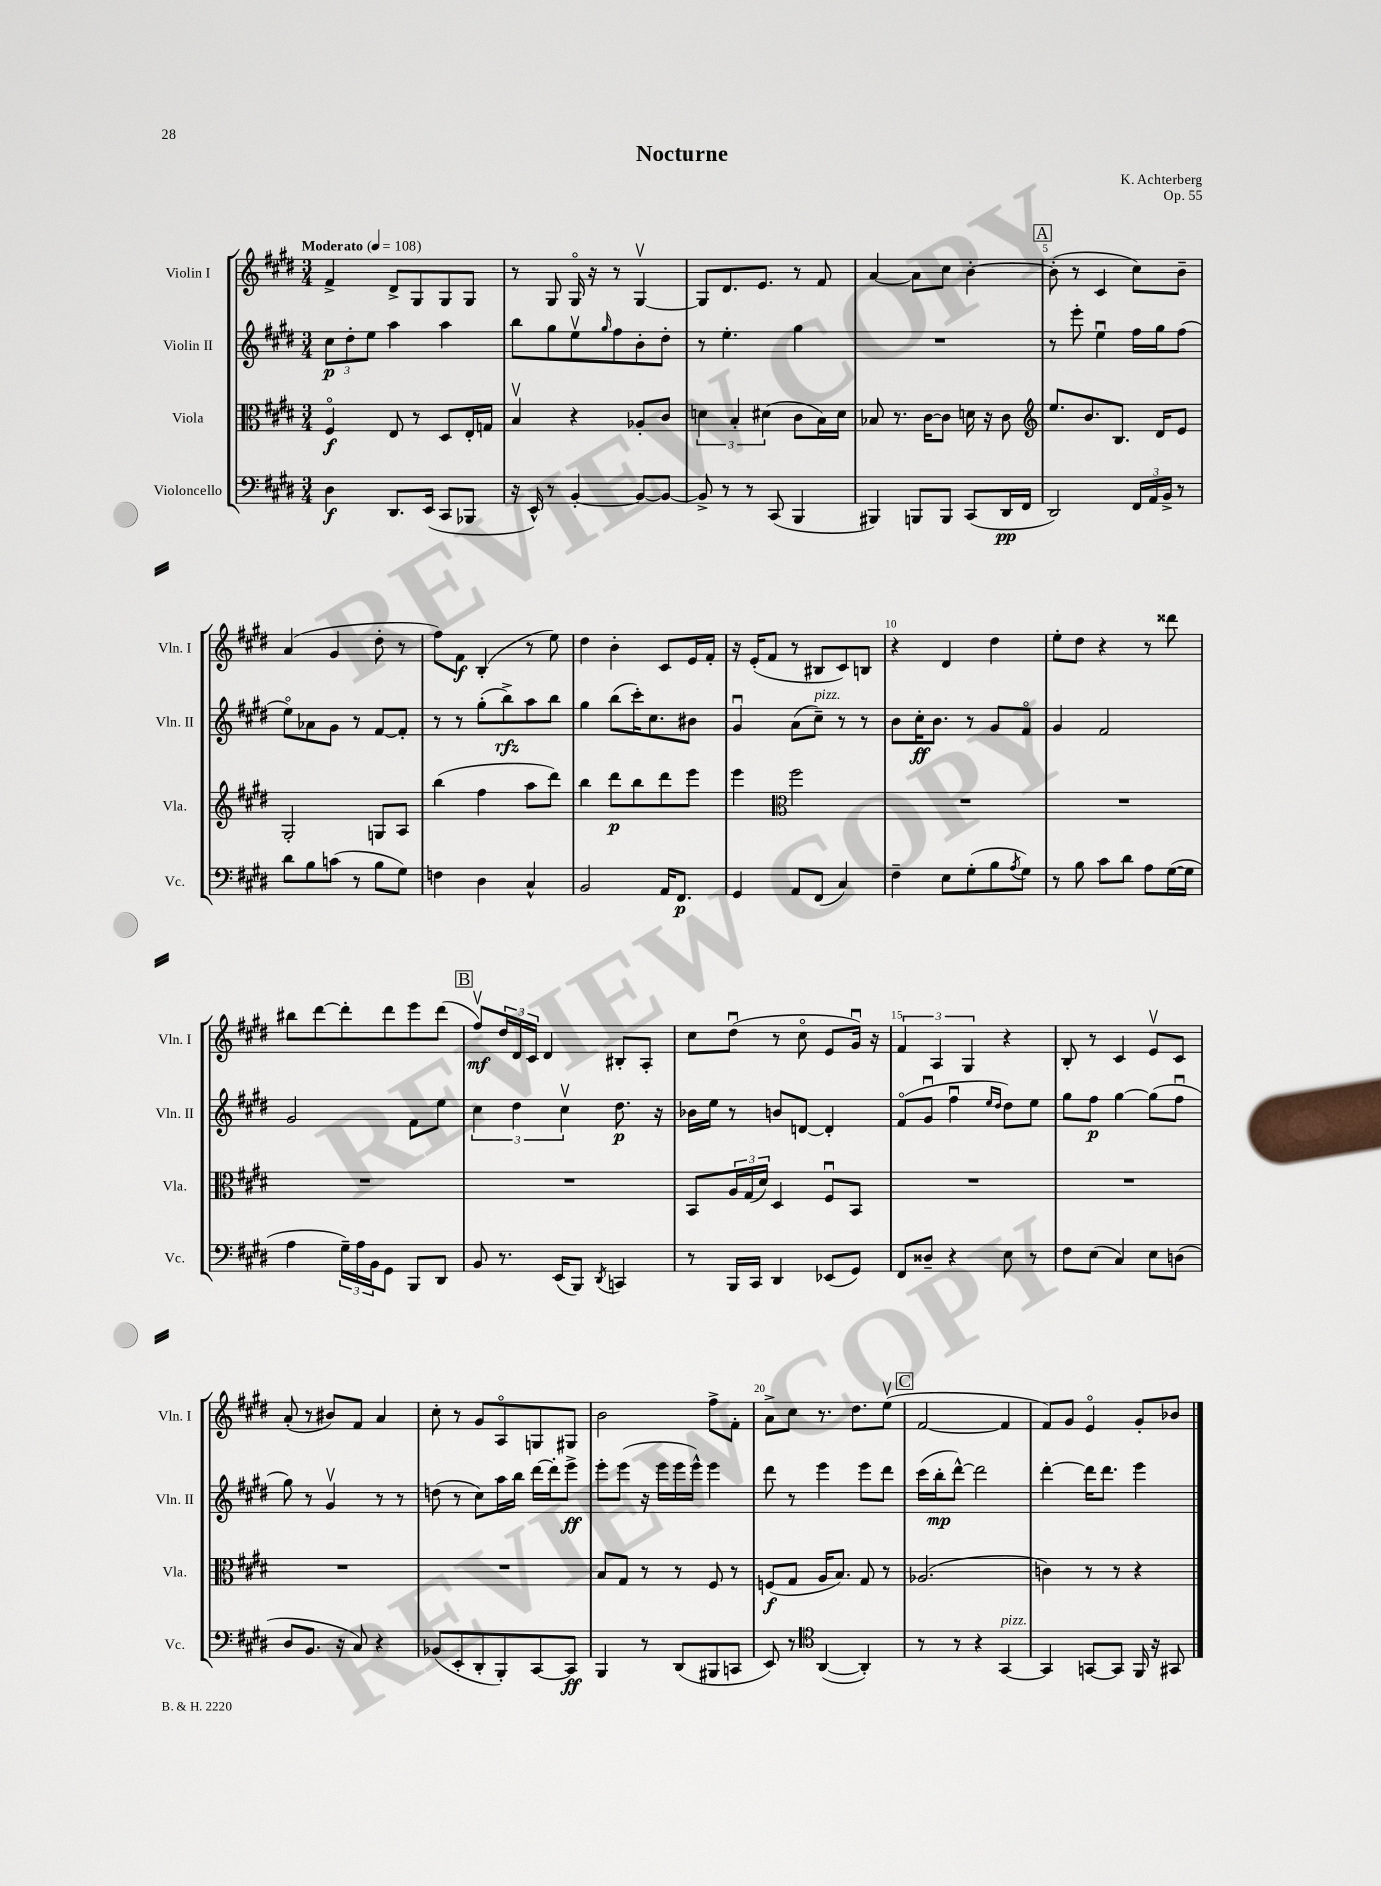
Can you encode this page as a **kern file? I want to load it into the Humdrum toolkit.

**kern	**dynam	**kern	**dynam	**kern	**dynam	**kern	**dynam
*part4	*part4	*part3	*part3	*part2	*part2	*part1	*part1
*staff4	*staff4	*staff3	*staff3	*staff2	*staff2	*staff1	*staff1
*I"Violoncello	*	*I"Viola	*	*I"Violin II	*	*I"Violin I	*
*I'Vc.	*	*I'Vla.	*	*I'Vln. II	*	*I'Vln. I	*
*clefF4	*	*clefC3	*	*clefG2	*	*clefG2	*
*k[f#c#g#d#]	*	*k[f#c#g#d#]	*	*k[f#c#g#d#]	*	*k[f#c#g#d#]	*
*M3/4	*	*M3/4	*	*M3/4	*	*M3/4	*
*MM108	*	*MM108	*	*MM108	*	*MM108	*
=1	=1	=1	=1	=1	=1	=1	=1
!	!	!	!	!	!	!LO:TX:a:B:t=Moderato	!
4D#\	f	4F#/	f	12cc#\L	p	4f#^/	.
.	.	.	.	12dd#'\	.	.	.
.	.	.	.	12ee\J	.	.	.
8.DD#/L	.	8E/	.	4aa\	.	8d#^/L	.
.	.	8r	.	.	.	8G#/	.
(16EE/Jk	.	.	.	.	.	.	.
8CC#/L	.	8D#/L	.	4aa\	.	8G#/	.
8BBB-X/J	.	16E'/L	.	.	.	8G#/J	.
.	.	16Gn/JJ	.	.	.	.	.
=2	=2	=2	=2	=2	=2	=2	=2
16r	.	4Bv/	.	8bb\L	.	8r	.
16EE^^/)	.	.	.	.	.	.	.
8r	.	.	.	8gg#\	.	8G#/	.
[4BB'/	.	4r	.	8eev\	.	16G#/	.
.	.	.	.	.	.	16r	.
.	.	.	.	16qqgg#/	.	.	.
.	.	.	.	8ff#\	.	8r	.
8BB/L_	.	8A-X'/L	.	8b'\	.	[4G#v/	.
8BB/J_	.	8c#/J	.	8dd#'\J	.	.	.
=3	=3	=3	=3	=3	=3	=3	=3
8BB^/]	.	6dn\	.	8r	.	8G#/L]	.
8r	.	.	.	4.ee'\	.	8.d#/	.
.	.	6B'/	.	.	.	.	.
8r	.	.	.	.	.	.	.
.	.	.	.	.	.	8.e/J	.
.	.	(6d#X\	.	.	.	.	.
(8CC#/	.	.	.	.	.	.	.
4BBB/	.	8c#\L	.	4gg#\	.	8r	.
.	.	16B\L)	.	.	.	8f#/	.
.	.	16d#\JJ	.	.	.	.	.
=4	=4	=4	=4	=4	=4	=4	=4
4BBB#X/)	.	8B-X/	.	2.r	.	[4a/	.
.	.	8.r	.	.	.	.	.
8BBBn/L	.	.	.	.	.	8a\L]	.
.	.	[16c#\KL	.	.	.	.	.
8BBB/J	.	8c#\J]	.	.	.	8cc#\J	.
(8CC#/L	.	16dn\	.	.	.	[4b'\	.
.	.	16r	.	.	.	.	.
16DD#/L	pp	8c#\	.	.	.	.	.
16FF#/JJ	.	.	.	.	.	.	.
!!LO:REH:place=s1:t=A
=5	=5	=5	=5	=5	=5	=5	=5
*	*	*clefG2	*	*	*	*	*
2DD#/)	.	8.ee/L	.	8r	.	(8b'\]	.
.	.	.	.	8eee'\	.	8r	.
.	.	8.b/	.	.	.	.	.
.	.	.	.	4eeu\	.	4c#/	.
.	.	8.B/J	.	.	.	.	.
24FF#/LL	.	.	.	16ff#\LL	.	8cc#\L)	.
24AA/	.	.	.	.	.	.	.
.	.	16d#/KL	.	16gg#\J	.	.	.
24BB^/JJ	.	.	.	.	.	.	.
8r	.	8e/J	.	(8ff#\J	.	8b~\J	.
!!LO:LB:g=z
=6	=6	=6	=6	=6	=6	=6	=6
8d#\L	.	2G#'/	.	8ee\L)	.	(4a/	.
8B\	.	.	.	8a-X\	.	.	.
(8cn\J	.	.	.	8g#\J	.	4g#/	.
8r	.	.	.	8r	.	.	.
8B\L	.	8Gn/L	.	[8f#/L	.	8dd#'\	.
8G#\J)	.	8A/J	.	8f#'/J]	.	8r	.
=7	=7	=7	=7	=7	=7	=7	=7
4Fn\	.	(4bb\	.	8r	.	8ff#\L)	.
.	.	.	.	8r	.	8f#\J	f
4D#\	.	4ff#\	.	(8gg#'\L	.	(4B'/	.
.	.	.	.	8bb^\)	rfz	.	.
4C#^^/	.	8aa\L	.	8aa\	.	8r	.
.	.	8ddd#\J)	.	8bb\J	.	8ee\)	.
=8	=8	=8	=8	=8	=8	=8	=8
2BB/	.	4bb\	.	4gg#\	.	4dd#\	.
.	.	8ddd#\L	p	(8bb\L	.	4b'\	.
.	.	8bb\	.	16ccc#'\K)	.	.	.
.	.	.	.	8.cc#\	.	.	.
16AA/KL	.	8ddd#\	.	.	.	8c#/L	.
8.FF#/J	p	.	.	.	.	.	.
.	.	8eee\J	.	8b#X\J	.	16e/L	.
.	.	.	.	.	.	16f#'/JJ	.
=9	=9	=9	=9	=9	=9	=9	=9
4GG#/	.	4eee\	.	4g#u/	.	16r	.
.	.	.	.	.	.	(16e'/KL	.
.	.	.	.	.	.	8f#/J	.
*	*	*clefC3	*	*	*	*	*
8AA/L	.	2ff#\	.	(8a\L	.	8r	.
!	!	!	!	!LO:TX:a:i:t=pizz.	!	!	!
(8FF#/J	.	.	.	8cc#~\J)	.	8B#X/L	.
4C#/)	.	.	.	8r	.	8c#/)	.
.	.	.	.	8r	.	8Bn/J	.
=10	=10	=10	=10	=10	=10	=10	=10
4F#~\	.	2.r	.	8b\L	.	4r	.
.	.	.	.	16cc#'\K	ff	.	.
.	.	.	.	8.b\J	.	.	.
8E\L	.	.	.	.	.	4d#/	.
(8G#'\	.	.	.	8r	.	.	.
8B\	.	.	.	8g#/L	.	4dd#\	.
8qA/	.	.	.	.	.	.	.
8G#\J)	.	.	.	8f#/J	.	.	.
=11	=11	=11	=11	=11	=11	=11	=11
8r	.	2.r	.	4g#/	.	8ee'\L	.
8B\	.	.	.	.	.	8dd#\J	.
8c#\L	.	.	.	2f#/	.	4r	.
8d#\J	.	.	.	.	.	.	.
8A\L	.	.	.	.	.	8r	.
([16G#\L	.	.	.	.	.	8ddd##X\	.
16G#\JJ]	.	.	.	.	.	.	.
!!LO:LB:g=z
=12	=12	=12	=12	=12	=12	=12	=12
4A\	.	2.r	.	2g#/	.	8bb#X\L	.
.	.	.	.	.	.	[8ddd#\	.
24G#~\LL)	.	.	.	.	.	8ddd#'\]	.
24A\	.	.	.	.	.	.	.
24BB\J	.	.	.	.	.	.	.
8GG#\J	.	.	.	.	.	8ddd#\	.
8BBB/L	.	.	.	8f#\L	.	8eee\	.
8DD#/J	.	.	.	8ee\J	.	(8ddd#\J	.
!!LO:REH:place=s1:t=B
=13	=13	=13	=13	=13	=13	=13	=13
8BB/	.	2.r	.	6cc#\	.	8ff#v/L)	mf
8.r	.	.	.	.	.	24dd#/L	.
.	.	.	.	6dd#\	.	24d#/	.
.	.	.	.	.	.	24c#/JJ	.
.	.	.	.	.	.	4d#/	.
(16EE/KL	.	.	.	.	.	.	.
.	.	.	.	6cc#v\	.	.	.
8BBB/J)	.	.	.	.	.	.	.
8qDD#/	.	.	.	.	.	.	.
4CCn/	.	.	.	8.dd#\	p	8B#X'/L	.
.	.	.	.	.	.	8A'/J	.
.	.	.	.	16r	.	.	.
=14	=14	=14	=14	=14	=14	=14	=14
8r	.	8BB/L	.	16b-X\LL	.	8cc#\L	.
.	.	.	.	16ee\JJ	.	.	.
16BBB/LL	.	24A/L	.	8r	.	(8dd#u\J	.
.	.	(24G#/	.	.	.	.	.
16CC#/JJ	.	.	.	.	.	.	.
.	.	24d#/JJ)	.	.	.	.	.
4DD#/	.	4D#/	.	8bn/L	.	8r	.
.	.	.	.	[8dn/J	.	8cc#\	.
(8EE-X/L	.	8F#u/L	.	4d'/]	.	8e/L	.
8GG#/J)	.	8BB/J	.	.	.	16g#u/Jk)	.
.	.	.	.	.	.	16r	.
=15	=15	=15	=15	=15	=15	=15	=15
8FF#/L	.	2.r	.	(8f#/L	.	6f#/	.
8D##X~/J	.	.	.	8g#u/J	.	.	.
.	.	.	.	.	.	6A/	.
4r	.	.	.	4ff#u\	.	.	.
.	.	.	.	.	.	6G#/	.
.	.	.	.	16qqee/LL	.	.	.
.	.	.	.	16qqdd#/JJ	.	.	.
8E\	.	.	.	8dd#\L)	.	4r	.
8r	.	.	.	8ee\J	.	.	.
=16	=16	=16	=16	=16	=16	=16	=16
8F#\L	.	2.r	.	8gg#\L	.	8B'/	.
(8E\J	.	.	.	8ff#\J	p	8r	.
4C#/)	.	.	.	[4gg#\	.	4c#/	.
8E\L	.	.	.	(8gg#\L]	.	8ev/L	.
(8Dn\J	.	.	.	8ff#u\J	.	8c#/J	.
!!LO:LB:g=z
=17	=17	=17	=17	=17	=17	=17	=17
8D#/L	.	2.r	.	8gg#\)	.	(8a'/	.
8.BB/J	.	.	.	8r	.	8r	.
.	.	.	.	4g#v/	.	8b#X/L)	.
16r	.	.	.	.	.	.	.
8C#/)	.	.	.	.	.	8f#/J	.
4r	.	.	.	8r	.	4a/	.
.	.	.	.	8r	.	.	.
=18	=18	=18	=18	=18	=18	=18	=18
(8BB-X/L	.	2.r	.	(8ddn\	.	8cc#'\	.
8EE'/	.	.	.	8r	.	8r	.
8DD#'/	.	.	.	8cc#\L)	.	8g#/L	.
8BBB'/)	.	.	.	16aa\L	.	8A/	.
.	.	.	.	16bb\JJ	.	.	.
[8CC#/	.	.	.	[16ddd#\LL	.	8Gn/	.
.	.	.	.	16ddd#'\J]	.	.	.
8CC#/J]	ff	.	.	8eee^\J	ff	8G#X/J	.
=19	=19	=19	=19	=19	=19	=19	=19
4BBB/	.	8B/L	.	8eee'\L	.	2b\	.
.	.	8G#/J	.	(8eee\J	.	.	.
8r	.	8r	.	16r	.	.	.
.	.	.	.	16eee\LL	.	.	.
(8DD#/L	.	8r	.	16eee\	.	.	.
.	.	.	.	16eee^^\JJ)	.	.	.
8BBB#X/	.	8F#/	.	4eee\	.	8ff#^\L	.
8CCn/J	.	8r	.	.	.	8f#'\J	.
=20	=20	=20	=20	=20	=20	=20	=20
8EE/)	.	(8Fn/L	f	8ddd#\	.	8a^\L	.
8r	.	8G#/J	.	8r	.	8cc#\J	.
*clefC4	*	*	*	*	*	*	*
([4AA/	.	16A/KL	.	4eee\	.	8.r	.
.	.	8.B/J)	.	.	.	.	.
.	.	.	.	.	.	8.dd#\L	.
4AA'/])	.	8G#/	.	8eee\L	.	.	.
.	.	8r	.	8ddd#\J	.	(8eev\J	.
!!LO:REH:place=s1:t=C
=21	=21	=21	=21	=21	=21	=21	=21
8r	.	(2.A-X/	.	(16ccc#\LL	.	[2f#/	.
.	.	.	.	16bb'\J	mp	.	.
8r	.	.	.	[8ddd#^^\J)	.	.	.
4r	.	.	.	2ddd#\]	.	.	.
!LO:TX:a:i:t=pizz.	!	!	!	!	!	!	!
[4GG#/	.	.	.	.	.	4f#/]	.
=22	=22	=22	=22	=22	=22	=22	=22
4GG#/]	.	4cn\)	.	[4ddd#'\	.	8f#/L)	.
.	.	.	.	.	.	8g#/J	.
[8GGn/L	.	8r	.	16ddd#\KL]	.	4e/	.
.	.	.	.	8.ddd#\J	.	.	.
8GG/J]	.	8r	.	.	.	.	.
16FF#/	.	4r	.	4eee\	.	8g#'/L	.
16r	.	.	.	.	.	.	.
8GG#X/	.	.	.	.	.	8b-X/J	.
==	==	==	==	==	==	==	==
*-	*-	*-	*-	*-	*-	*-	*-
